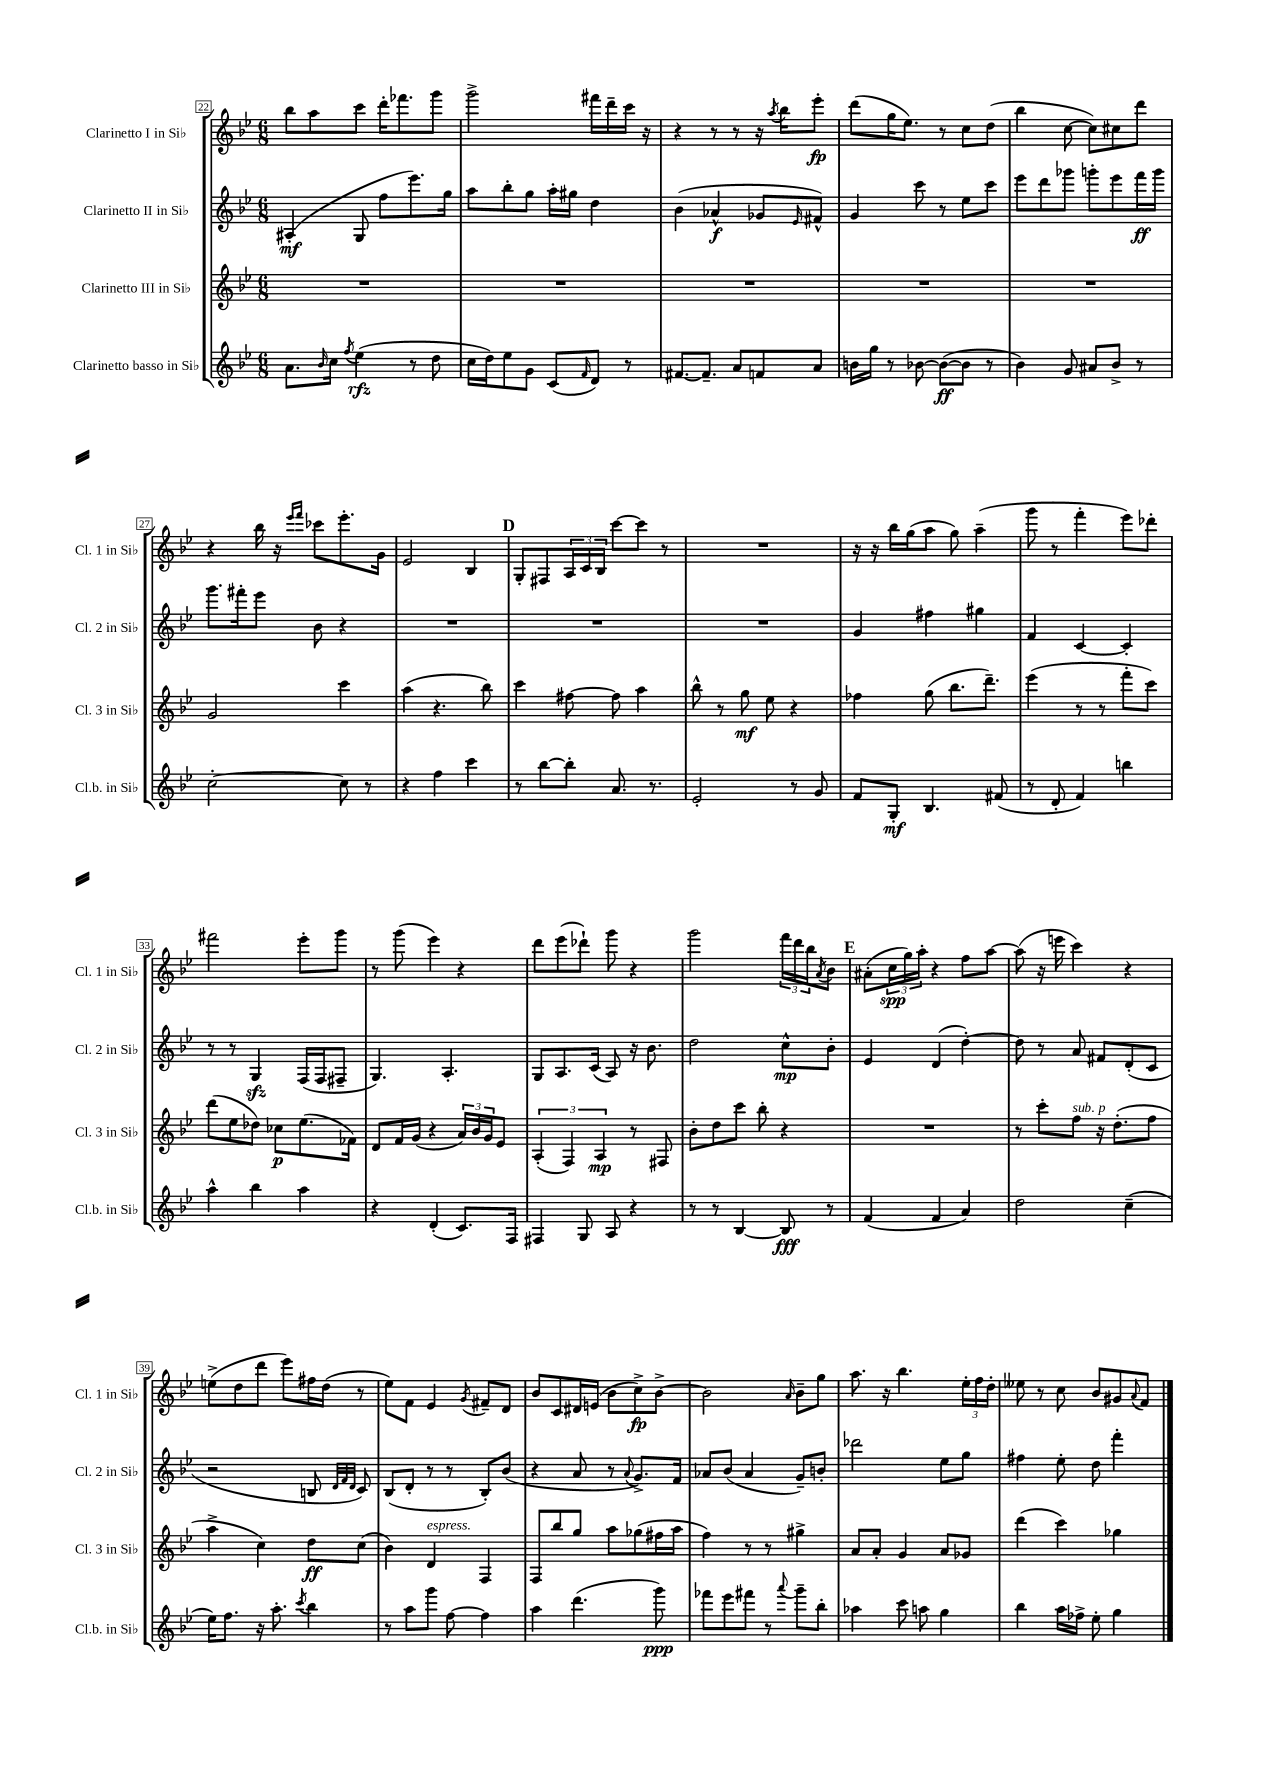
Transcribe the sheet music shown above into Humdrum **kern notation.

**kern	**kern	**kern	**kern
*staff4	*staff3	*staff2	*staff1
*clefG2	*clefG2	*clefG2	*clefG2
*k[b-e-]	*k[b-e-]	*k[b-e-]	*k[b-e-]
*M6/8	*M6/8	*M6/8	*M6/8
8.a	2.r	(4A#'	8bb-
.	.	.	8aa
16qqb-	.	.	.
16cc	.	.	.
8qff	.	.	.
(4ee-	.	8G	8ccc
.	.	8ff	16ddd'
.	.	.	8.fff-
8r	.	8.eee-)	.
8dd	.	.	8ggg
.	.	16gg	.
=	=	=	=
16cc	2.r	8aa	2ggg^
16dd)	.	.	.
8ee-	.	8bb-'	.
8g	.	8gg	.
(8c	.	16aa'	.
.	.	16gg#	.
16qqf	.	.	.
8d)	.	4dd	16fff#
.	.	.	16ddd~
8r	.	.	16ccc
.	.	.	16r
=	=	=	=
[8.f#	2.r	(4b-	4r
8.f#~]	.	.	.
.	.	4a-^^	8r
8a	.	.	8r
8f	.	8g-	16r
.	.	.	8qaa
.	.	.	16bb-
.	.	16qqe-	.
8a	.	8f#^^)	8eee-'
=	=	=	=
16b	2.r	4g	(8ddd
16gg	.	.	.
8r	.	.	16gg
.	.	.	8.ee-)
[8b-	.	8ccc	.
(8b-_	.	8r	8r
8b-]	.	8ee-	8cc
8r	.	8ccc	(8dd
=	=	=	=
4b-)	2.r	8eee-	4bb-
.	.	8ddd	.
8g	.	8ggg-	[8cc
8a#	.	8ggg'	8cc])
8b-^	.	8eee-	8cc#
8r	.	16fff	8ddd
.	.	16ggg	.
=	=	=	=
[2cc'	2g	8.ggg	4r
.	.	16fff#'	.
.	.	8eee-	16bb-
.	.	.	16r
.	.	.	16qqeee-
.	.	.	16qqfff
.	.	8b-	8ccc-
8cc]	4ccc	4r	8.eee-'
8r	.	.	.
.	.	.	16g
=	=	=	=
4r	(4aa	2.r	2e-
4ff	4.r	.	.
4ccc	.	.	4B-
.	8bb-)	.	.
=	=	=	=
8r	4ccc	2.r	8G'
[8bb-	.	.	8F#
8bb-']	[8ff#	.	24A
.	.	.	24c
.	.	.	24B-
8.a	8ff#]	.	[8ccc
.	4aa	.	8ccc]
8.r	.	.	.
.	.	.	8r
=	=	=	=
2e-'	8bb-^^	2.r	2.r
.	8r	.	.
.	8gg	.	.
.	8ee-	.	.
8r	4r	.	.
8g	.	.	.
=	=	=	=
8f	4ff-	4g	16r
.	.	.	16r
8G'	.	.	16bb-
.	.	.	(16gg
4.B-	(8gg	4ff#	8aa
.	8.bb-	.	8gg)
.	.	4gg#	(4aa~
.	8.ddd~)	.	.
(8f#	.	.	.
=	=	=	=
8r	(4eee-	4f	8ggg
8d'	.	.	8r
4f)	8r	[4c	4fff'
.	8r	.	.
4bb	8fff'	4c']	8eee-)
.	8ccc)	.	8ddd-'
=	=	=	=
4aa^^	(8ddd	8r	2fff#
.	8ee-	8r	.
4bb-	8dd-)	4G	.
.	8cc-	.	.
4aa	(8.ee-	(16F	8eee-'
.	.	16F	.
.	.	8F#~	8ggg
.	16f-)	.	.
=	=	=	=
4r	8d	4.G)	8r
.	16f	.	(8ggg
.	(16g	.	.
(4d'	4r	.	4eee-)
.	.	4.A'	.
8.c)	24a)	.	4r
.	24b-	.	.
.	24g	.	.
.	8e-	.	.
16F	.	.	.
=	=	=	=
4F#	(6A'	8G	8ddd
.	.	8.A	(8eee-
.	6F)	.	.
8G	.	.	8ddd-`)
.	.	(16c	.
.	6A	.	.
8A	.	8A)	8ggg
4r	8r	16r	4r
.	.	8.b-	.
.	8F#	.	.
=	=	=	=
8r	8b-'	2dd	2ggg
8r	8dd	.	.
[4B-	8ccc	.	.
.	8bb-'	.	.
8B-]	4r	8cc^^	24fff
.	.	.	24ddd
.	.	.	24bb-
.	.	.	8qa
8r	.	8b-'	8b-
=	=	=	=
(4f	2.r	4e-	(8a#'
.	.	.	24cc
.	.	.	24gg)
.	.	.	24aa'
4f	.	(4d	4r
4a)	.	[4dd')	8ff
.	.	.	[8aa
=	=	=	=
2dd	8r	8dd]	(8aa]
.	8ccc'	8r	16r
.	.	.	16eee
.	8ff	8a	4ccc)
.	16r	8f#	.
.	(8.dd'	.	.
(4cc~	.	(8d'	4r
.	8ff	8c	.
=	=	=	=
16ee-)	4aa^	2r	(8ee^
8.ff	.	.	.
.	.	.	8dd
16r	4cc)	.	8ddd
8.aa'	.	.	.
.	.	.	8eee-)
8qccc	.	.	.
4bb-	8dd	8B	16ff#
.	.	.	(16dd
.	.	32qqd	.
.	.	32qqf	.
.	.	32qqd	.
.	(8cc	8c)	8r
=	=	=	=
8r	4b-)	(8B-	8ee-)
8aa	.	8d'	8f
8ggg	4d	8r	4e-
[8ff	.	8r	.
.	.	.	8qg
4ff]	4F	8B-')	8f#~
.	.	(8b-	8d
=	=	=	=
4aa	8F	4r	8b-
.	8bb-	.	8c
(4.ddd	8gg	8a	16d#
.	.	.	(16e
.	8aa	8r	8b-
.	.	8qqa	.
.	(8gg-	8.g^)	8cc^)
8ggg)	16ff#	.	[8b-^
.	16aa	16f	.
=	=	=	=
8fff-	4ff)	8a-	2b-]
8eee-	.	(8b-	.
8fff#	8r	4a-	.
8r	8r	.	.
8qqaaa	.	.	16qqa
8ggg~	4gg#^	8g~)	8b-~
8bb-'	.	8b'	8gg
=	=	=	=
4aa-	8a	2ddd-	8.aa
.	8a'	.	.
.	.	.	16r
8ccc	4g	.	4.bb-
8aa	.	.	.
4gg	8a	8ee-	.
.	8g-	8gg	24ee-'
.	.	.	24ff
.	.	.	24dd'
=	=	=	=
4bb-	(4ddd	4ff#	8ee--
.	.	.	8r
16aa	4ccc)	8ee-'	8cc
16ff-^	.	.	.
8ee-'	.	8dd	8b-
4gg	4gg-	4fff'	8g#
.	.	.	8qqa
.	.	.	8f
==	==	==	==
*-	*-	*-	*-
